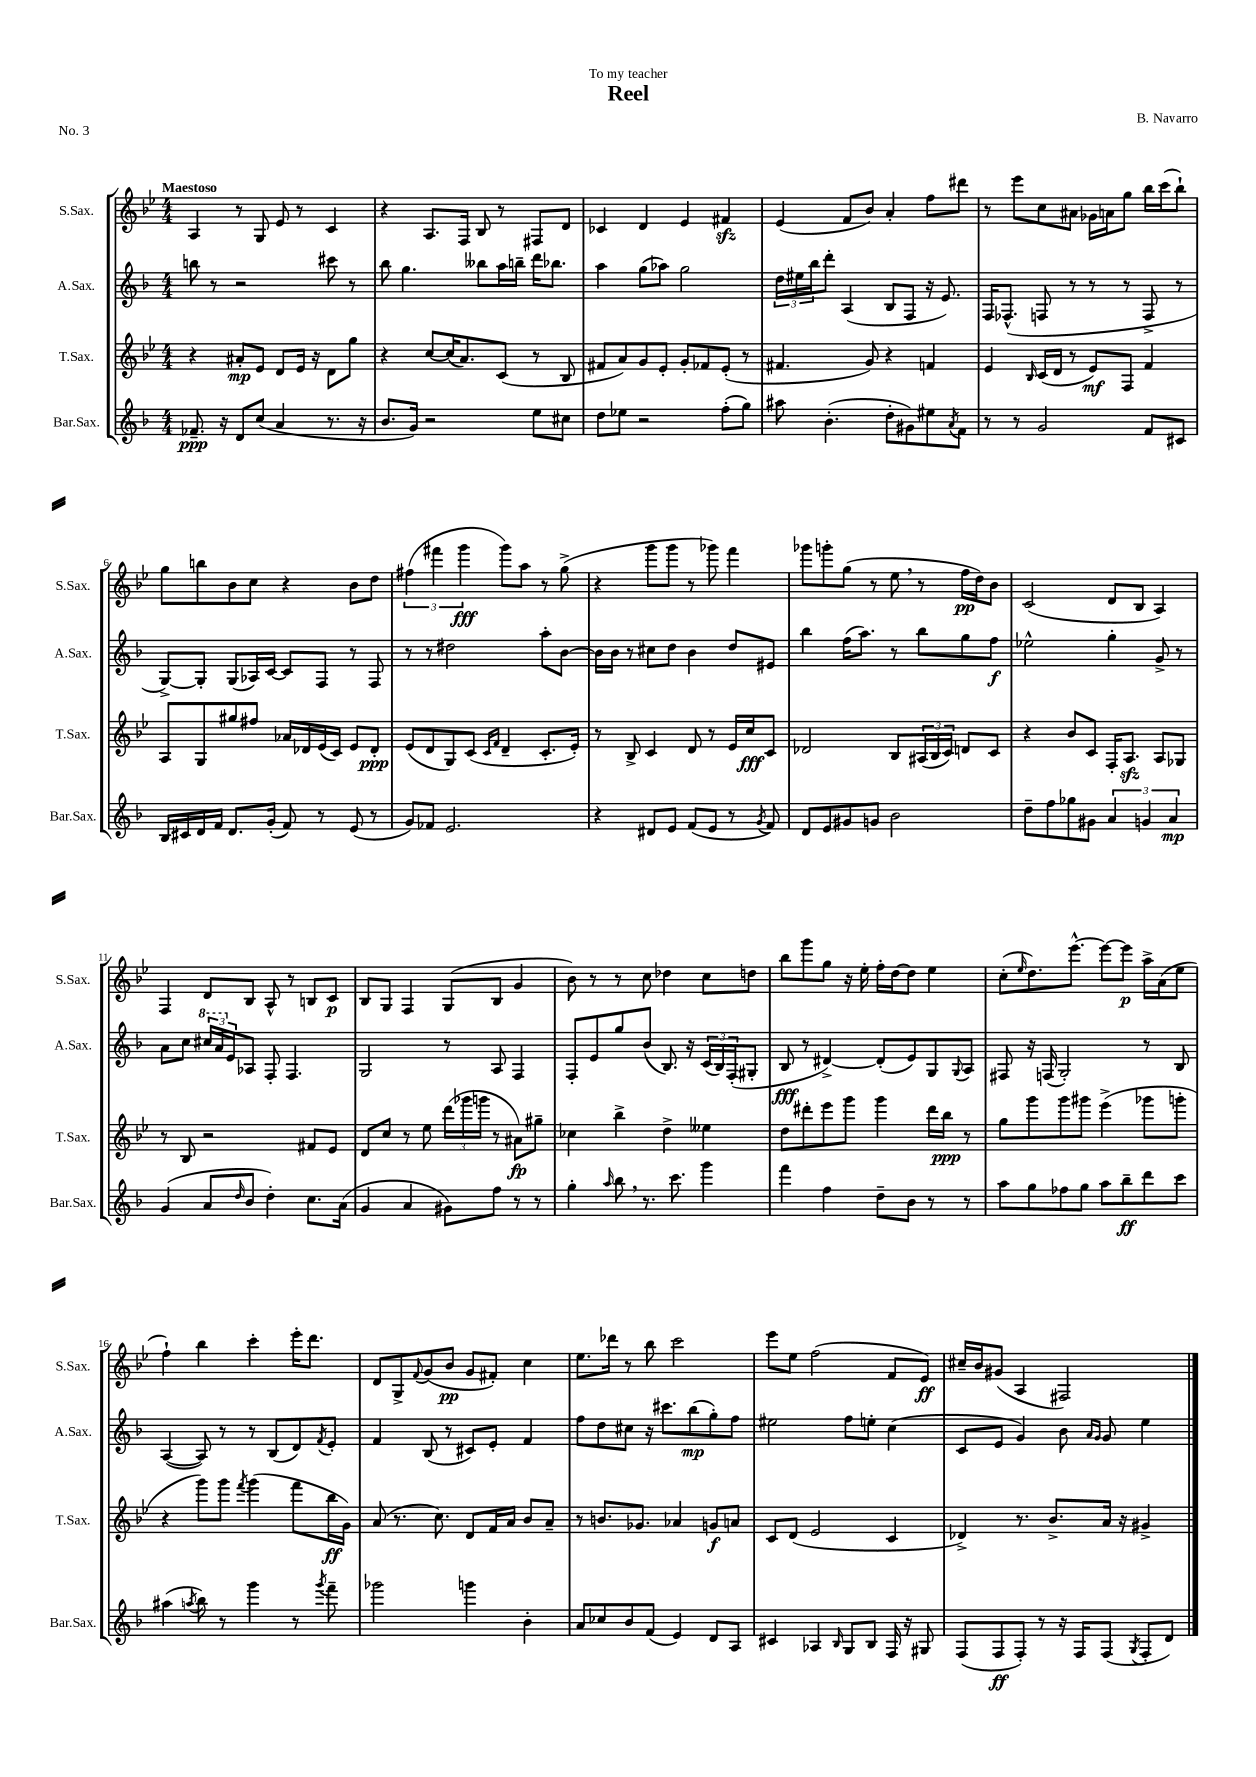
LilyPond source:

\header { title = "Reel" composer = "B. Navarro" dedication = "To my teacher" piece = "No. 3" }
<<
\new StaffGroup <<
\new Staff = "s0" \with { instrumentName = "S.Sax." shortInstrumentName = "S.Sax." } {
    \clef treble \key bes \major \numericTimeSignature \time 4/4 \tempo "Maestoso"
    a4 r8 g8 ees'8 r8 c'4 |
    r4 a8. f16 bes8 r8 fis8 d'8 |
    ces'4 d'4 ees'4 fis'4\sfz |
    ees'4( f'8 bes'8) a'4-. f''8 dis'''8 |
    r8 ees'''8 c''8 ais'8 ges'16 a'16 g''8 bes''16 c'''16( bes''8-!) |
    g''8 b''8 bes'8 c''8 r4 bes'8 d''8 |
    \tuplet 3/2 { fis''4( fis'''4 g'''4\fff } g'''8) a''8 r8 g''8->( |
    r4 g'''8 g'''8 r8 ges'''8) f'''4 |
    ges'''8 g'''8-. g''8( r8 ees''8 \breathe r8 f''16\pp d''16) bes'8 |
    c'2( d'8 bes8 a4) |
    f4 d'8 bes8 a8-^ r8 b8 c'8\p |
    bes8 g8 f4 g8( bes8 g'4 |
    bes'8) r8 r8 c''8 des''4 c''8 d''8 |
    bes''8 g'''8 g''8 r16 ees''16-. f''16-. d''16~ d''8 ees''4 |
    c''8-.( \grace { ees''16 } d''8.) ees'''8.~-^ ees'''8~ ees'''8\p a''16-> a'16( ees''8 |
    f''4-!) bes''4 c'''4-. ees'''16-. d'''8. |
    d'8 g8-> \appoggiatura { f'8 } g'8( bes'8\pp g'8 fis'8-.) c''4 |
    ees''8. des'''16 r8 bes''8 c'''2 |
    ees'''8 ees''8 f''2( f'8 ees'8\ff) |
    cis''16-- bes'16 gis'8( a4 fis2) \bar "|." |
}
\new Staff = "s1" \with { instrumentName = "A.Sax." shortInstrumentName = "A.Sax." } {
    \clef treble \key f \major \numericTimeSignature \time 4/4
    b''8 r8 r2 cis'''8 r8 |
    bes''8 g''4. beses''8 a''16 b''16-- d'''16 bes''8. |
    a''4 g''8( aes''8) g''2 |
    \tuplet 3/2 { d''16 eis''16 bes''16 } d'''8-. a4( bes8 f8 r16 e'8.) |
    f16 fes8.-^( f8 r8 r8 r8 f8-> r8 |
    g8~->) g8-. g8( aes16) c'16~ c'8 f8 r8 f8 |
    r8 r8 dis''2 a''8-. bes'8~ |
    bes'16 bes'16 r8 cis''8 d''8 bes'4 d''8 eis'8 |
    bes''4 f''16( a''8.) r8 bes''8 g''8 f''8\f |
    ees''2-^ g''4-. g'8-> r8 |
    a'8 c''8 \tuplet 3/2 { \ottava #1 cis'''16 a''16 \ottava #0 e'16 } aes8 f8-. f4. |
    g2 r8 a8 f4 |
    f8-. e'8 g''8 bes'8( bes8.) r16 \tuplet 3/2 { c'16( bes16) f16-.( } gis8-. |
    bes8\fff r8 dis'4~->) dis'8-.( e'8) g8 \appoggiatura { g8 } a8 |
    fis8 r16 f16( g2-.) r8 bes8 |
    a4~( a8) r8 r8 bes8( d'8) \acciaccatura { f'8 } e'8-. |
    f'4 bes8( r8 cis'8) e'8-. f'4 |
    f''8 d''8 cis''8 r16 cis'''8. bes''8\mp( g''8-.) f''8 |
    eis''2 f''8 e''8-. c''4( |
    c'8 e'8 g'4) bes'8 \grace { a'16 g'16 } g'8 e''4 \bar "|." |
}
\new Staff = "s2" \with { instrumentName = "T.Sax." shortInstrumentName = "T.Sax." } {
    \clef treble \key bes \major \numericTimeSignature \time 4/4
    r4 ais'8-.\mp ees'8 d'8 ees'16 r16 d'8 g''8 |
    r4 c''8~ c''16( a'8.) c'8( r8 bes8 |
    fis'8 a'8) g'8 ees'8-. g'8-. fes'8 ees'8-.( r8 |
    fis'4. g'8) r4 f'4 |
    ees'4 \grace { bes16 } c'16( d'16 r8 ees'8\mf) f8 f'4 |
    a8 g8 gis''8 fis''8 aes'16 des'16 ees'16( c'16) ees'8 des'8-.\ppp |
    ees'8( d'8 g8) c'8( \grace { c'16 f'16 } d'4-- c'8.-. ees'16-.) |
    r8 bes8-> c'4 d'8 r8 ees'16 c''16\fff c'8 |
    des'2 bes8 \tuplet 3/2 { ais16( bes16 c'16) } d'8 c'8 |
    r4 bes'8 c'8 f16-. a8.\sfz a8 ges8 |
    r8 bes8 r2 fis'8 ees'8 |
    d'8 c''8 r8 ees''8 \tuplet 3/2 { d'''16( ges'''16 g'''16 } r8 ais'8\fp) gis''8-- |
    ces''4 bes''4-> d''4-> eeses''4 |
    d''8 dis'''8-. ees'''8 g'''8 g'''4 dis'''16 bes''16\ppp r8 |
    g''8 g'''8 g'''8 gis'''8 ees'''4->( ges'''8 g'''8-. |
    r4 g'''8) g'''8 \acciaccatura { f'''8 } g'''4( f'''8 bes''16\ff g'16) |
    a'8( r8. c''8.) d'8 f'16 a'16 bes'8 a'8-- |
    r8 b'8. ges'8. aes'4 g'8\f a'8 |
    c'8 d'8( ees'2 c'4 |
    des'4->) r8. bes'8.-> a'16 r16 gis'4-> \bar "|." |
}
\new Staff = "s3" \with { instrumentName = "Bar.Sax." shortInstrumentName = "Bar.Sax." } {
    \clef treble \key f \major \numericTimeSignature \time 4/4
    fes'8.--\ppp r16 d'8 c''8( a'4 r8. r16 |
    bes'8. g'16) r2 e''8 cis''8 |
    d''8 ees''8 r2 f''8-.( g''8) |
    ais''8 bes'4.-.( d''8-. gis'8) eis''8 \acciaccatura { a'8 } f'8 |
    r8 r8 g'2 f'8 cis'8 |
    bes16 cis'16 d'16 f'16 d'8. g'16-.( f'8) r8 e'8( r8 |
    g'8) fes'8 e'2. |
    r4 dis'8 e'8 f'8( e'8 r8 \acciaccatura { g'8 } f'8) |
    d'8 e'8 gis'8 g'8 bes'2 |
    d''8-- f''8 ges''8 gis'8 \tuplet 3/2 { a'4 g'4 a'4\mp } |
    g'4( a'8 \grace { d''16 } bes'8 d''4-.) c''8. a'16( |
    g'4 a'4 gis'8) f''8 r8 r8 |
    g''4-. \grace { a''16 } bes''8 \breathe r8. c'''8. g'''4 |
    f'''4 f''4 d''8-- bes'8 r8 r8 |
    a''8 g''8 fes''8 g''8 a''8 bes''8--\ff d'''8 c'''8 |
    ais''4( \acciaccatura { a''8 } bes''8) r8 g'''4 r8 \acciaccatura { g'''8 } f'''8-- |
    ges'''2 g'''4 bes'4-. |
    a'8 ces''8 bes'8 f'8( e'4) d'8 a8 |
    cis'4 aes4 \grace { bes16 } g8 bes8 f16 r16 gis8 |
    f8( f8\ff f8-.) r8 r16 f16 f8( \acciaccatura { g8 } f8-. d'8) \bar "|." |
}
>>
>>
